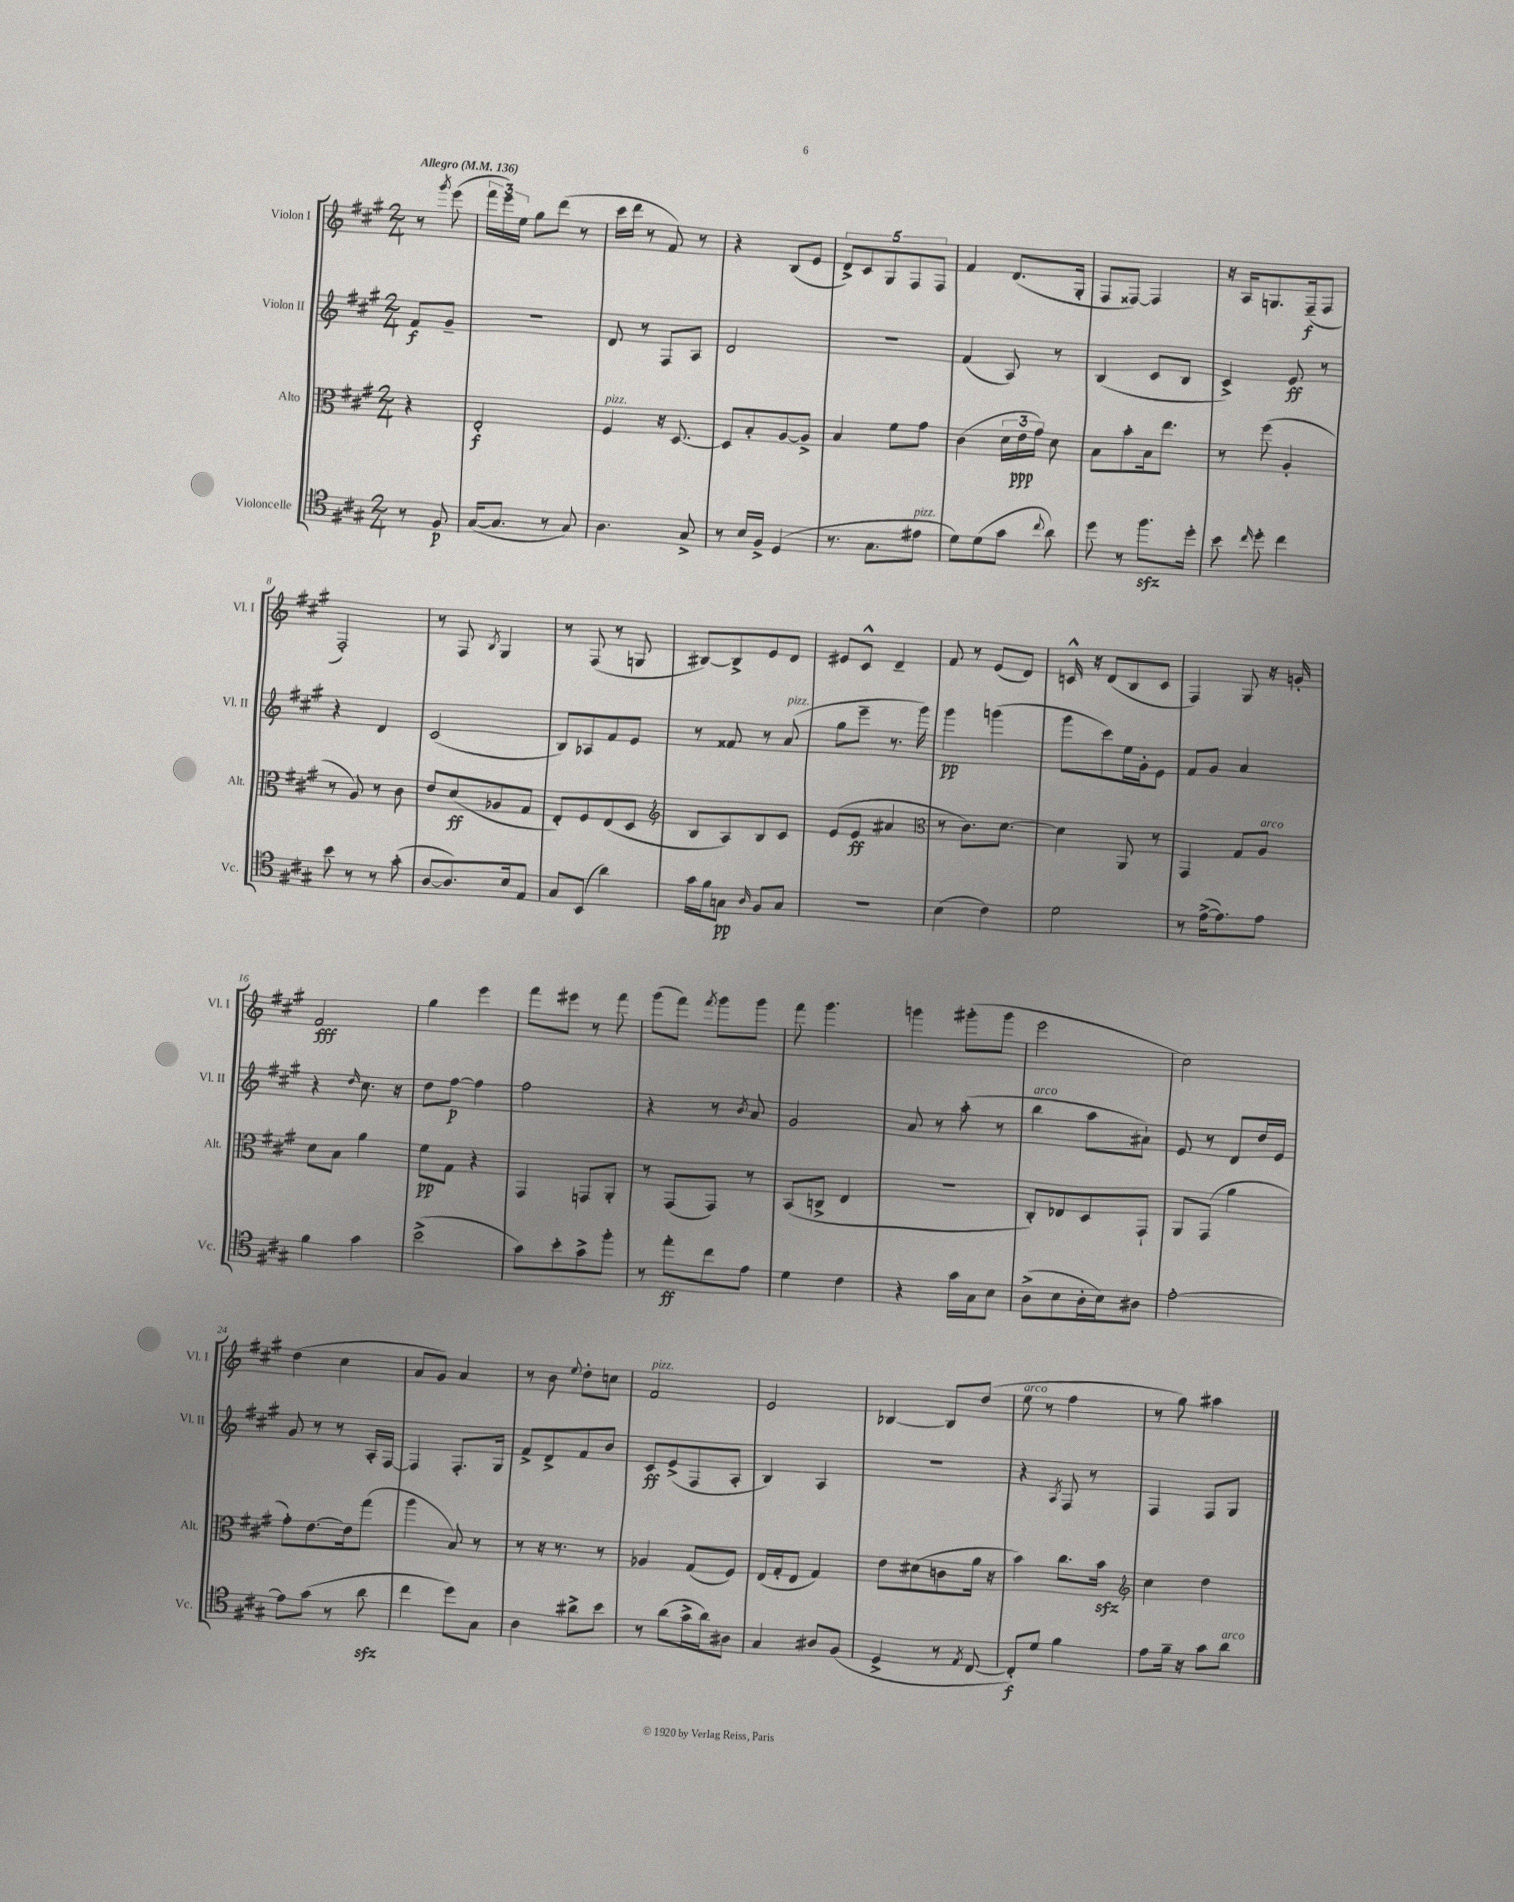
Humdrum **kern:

**kern	**dynam	**kern	**dynam	**kern	**dynam	**kern	**dynam
*part4	*part4	*part3	*part3	*part2	*part2	*part1	*part1
*staff4	*staff4	*staff3	*staff3	*staff2	*staff2	*staff1	*staff1
*I"Violoncelle	*	*I"Alto	*	*I"Violon II	*	*I"Violon I	*
*I'Vc.	*	*I'Alt.	*	*I'Vl. II	*	*I'Vl. I	*
*clefC4	*	*clefC3	*	*clefG2	*	*clefG2	*
*k[f#c#g#]	*	*k[f#c#g#]	*	*k[f#c#g#]	*	*k[f#c#g#]	*
*M2/4	*	*M2/4	*	*M2/4	*	*M2/4	*
*MM136	*	*MM136	*	*MM136	*	*MM136	*
=	=	=	=	=	=	=	=
!	!	!	!	!	!	!LO:TX:a:B:t=Allegro	!
8r	.	4r	.	8f#/L	f	8r	.
.	.	.	.	.	.	8qggg#/	.
8F#/	p	.	.	8g#~/J	.	(8eee\	.
=1	=1	=1	=1	=1	=1	=1	=1
([16G#/KL	.	2E'/	f	2r	.	24fff#\LL	.
.	.	.	.	.	.	24eee\)	.
8.G#/J]	.	.	.	.	.	.	.
.	.	.	.	.	.	24ee\JJ	.
.	.	.	.	.	.	8gg#\L	.
8r	.	.	.	.	.	(8ddd\J	.
8G#/)	.	.	.	.	.	8r	.
=2	=2	=2	=2	=2	=2	=2	=2
!	!	!LO:TX:a:i:t=pizz.	!	!	!	!	!
4.A\	.	4F#/	.	8d/	.	16ccc#\LL	.
.	.	.	.	.	.	16ddd\JJ	.
.	.	.	.	8r	.	8r	.
.	.	16r	.	8F#/L	.	8f#/)	.
.	.	[8.D/	.	.	.	.	.
8G#^/	.	.	.	8A/J	.	8r	.
=3	=3	=3	=3	=3	=3	=3	=3
8r	.	8D/L]	.	2d/	.	4r	.
16B/LL	.	8B'/	.	.	.	.	.
16F#^/JJ	.	.	.	.	.	.	.
(4D/	.	[8A/	.	.	.	(8B/L	.
.	.	8A^/J]	.	.	.	8e/J	.
=4	=4	=4	=4	=4	=4	=4	=4
8.r	.	4B/	.	2r	.	10d^/L)	.
.	.	.	.	.	.	10c#/	.
8.G#\L	.	.	.	.	.	.	.
.	.	.	.	.	.	10G#/	.
.	.	8f#\L	.	.	.	.	.
.	.	.	.	.	.	10F#/	.
!LO:TX:a:i:t=pizz.	!	!	!	!	!	!	!
8e#X\J	.	8g#\J	.	.	.	.	.
.	.	.	.	.	.	10F#/J	.
=5	=5	=5	=5	=5	=5	=5	=5
8d\L)	.	(4c#\	.	(4f#/	.	4f#/	.
(8d\	.	.	.	.	.	.	.
8g#\J	.	24d\LL	.	8A/)	.	(8.d/L	.
.	.	24e\	ppp	.	.	.	.
.	.	24g#\JJ)	.	.	.	.	.
8qqcc#/	.	.	.	.	.	.	.
8a\)	.	8d\	.	8r	.	.	.
.	.	.	.	.	.	16G#'/Jk	.
=6	=6	=6	=6	=6	=6	=6	=6
8dd\	.	8B\L	.	(4B/	.	8F#/L	.
8r	.	8b'\	.	.	.	[8F##X/J)	.
8.ff#zz\L	.	16B\k	.	8c#/L	.	4F##/]	.
.	.	8.ee\J	.	.	.	.	.
.	.	.	.	8B/J	.	.	.
16dd'\Jk	.	.	.	.	.	.	.
=7	=7	=7	=7	=7	=7	=7	=7
8b\	.	8r	.	4c#^/)	.	16r	.
.	.	.	.	.	.	16A/KL	.
16qqcc#/	.	.	.	.	.	.	.
8dd'\	.	(8ff#\	.	.	.	8.Gn/	.
4cc#\	.	4A'/	.	8e/	ff	.	.
.	.	.	.	.	.	(16F#~/k	f
.	.	.	.	8r	.	8F#/J	.
!!LO:LB:g=z
=8	=8	=8	=8	=8	=8	=8	=8
8b\	.	8r	.	4r	.	2F#'/)	.
8r	.	8A/)	.	.	.	.	.
8r	.	8r	.	4d/	.	.	.
(8g#'\	.	8c#\	.	.	.	.	.
=9	=9	=9	=9	=9	=9	=9	=9
[8A/L	.	8e/L	.	(2c#/	.	8r	.
8.A/])	.	(8d/	ff	.	.	8F#/	.
.	.	.	.	.	.	8qB/	.
.	.	8A-X/	.	.	.	4G#/	.
16B/k	.	.	.	.	.	.	.
8E/J	.	8G#/J	.	.	.	.	.
=10	=10	=10	=10	=10	=10	=10	=10
8G#/L	.	8E'/L)	.	8B/L)	.	8r	.
(8BB/J	.	8F#/	.	8A-X/	.	(8F#/	.
4a\)	.	(8E/	.	8f#/	.	8r	.
.	.	8D/J	.	8e/J	.	8Gn/	.
=11	=11	=11	=11	=11	=11	=11	=11
*	*	*clefG2	*	*	*	*	*
16g#\LL	.	8B/L	.	8r	.	[8B#X/L)	.
16f#\J	.	.	.	.	.	.	.
8Gn\J	pp	8A/)	.	8f##X/	.	8B#^/]	.
16qqA/	.	.	.	.	.	.	.
8F#/L	.	8B/	.	8r	.	8e/	.
!	!	!	!	!LO:TX:a:i:t=pizz.	!	!	!
8G/J	.	8c#/J	.	(8a/	.	8d/J	.
=12	=12	=12	=12	=12	=12	=12	=12
2r	.	(8e/L	.	8gg#\L	.	8e#X/L	.
.	.	8e/J	ff	8eee~\J	.	8c#^^/J	.
.	.	4a#X/	.	8.r	.	4d~/	.
.	.	.	.	16ggg#\)	.	.	.
=13	=13	=13	=13	=13	=13	=13	=13
*	*	*clefC3	*	*	*	*	*
(4B\	.	8r	.	4ggg#\	pp	8f#/	.
.	.	8.c#\L)	.	.	.	8r	.
4c#\)	.	.	.	(4gggn\	.	(8e/L	.
.	.	[8.d\J	.	.	.	.	.
.	.	.	.	.	.	8d/J)	.
=14	=14	=14	=14	=14	=14	=14	=14
2d\	.	4d\]	.	8ggg#\L	.	16cn^^/	.
.	.	.	.	.	.	16r	.
.	.	.	.	8ccc#\)	.	(8d/L	.
.	.	8AA/	.	16ee\L	.	8B/	.
.	.	.	.	16g#'\J	.	.	.
.	.	8r	.	8e\J	.	8c/J	.
=15	=15	=15	=15	=15	=15	=15	=15
8r	.	4GG#/	.	8f#/L	.	4F#/)	.
([16e^\KL	.	.	.	8g#/J	.	.	.
8.e\])	.	.	.	.	.	.	.
.	.	8G#/L	.	4a/	.	8G#/	.
!	!	!LO:TX:a:i:t=arco	!	!	!	!	!
8e\J	.	8A/J	.	.	.	16r	.
.	.	.	.	.	.	16gn'/	.
!!LO:LB:g=z
=16	=16	=16	=16	=16	=16	=16	=16
4f#\	.	8d\L	.	4r	.	2f#/	fff
.	.	8B\J	.	.	.	.	.
.	.	.	.	16qqdd/	.	.	.
4g#\	.	4a\	.	8.cc#\	.	.	.
.	.	.	.	16r	.	.	.
=17	=17	=17	=17	=17	=17	=17	=17
(2b^\	.	8f#\L	pp	8dd\L	.	4gg#\	.
.	.	8G#\J	.	[8ff#\J	p	.	.
.	.	4r	.	4ff#\]	.	4eee\	.
=18	=18	=18	=18	=18	=18	=18	=18
8g#\L)	.	4GG#/	.	2ff#\	.	8fff#\L	.
8b'\	.	.	.	.	.	8eee#X\J	.
8g#^\	.	8GGn/L	.	.	.	8r	.
8ff#'\J	.	8AA'/J	.	.	.	8fff#\	.
=19	=19	=19	=19	=19	=19	=19	=19
8r	.	8r	.	4r	.	(8ggg#\L	.
8ee'\L	ff	(8GG#/L	.	.	.	8fff#\J)	.
.	.	.	.	.	.	8qfff#/	.
8cc#\	.	8GG#/J)	.	8r	.	8ggg#\L	.
.	.	.	.	8qb/	.	.	.
8e\J	.	8r	.	8a/	.	8ggg#\J	.
=20	=20	=20	=20	=20	=20	=20	=20
4d\	.	(8BB/L	.	2g#/	.	8fff#\	.
.	.	8Cn^/J	.	.	.	4.ggg#\	.
4c#\	.	4E/	.	.	.	.	.
=21	=21	=21	=21	=21	=21	=21	=21
4r	.	2r	.	8a/	.	4gggn\	.
.	.	.	.	8r	.	.	.
16g#\LL	.	.	.	(8aa'\	.	(8ggg#X'\L	.
16G#\J	.	.	.	.	.	.	.
8B\J	.	.	.	8r	.	8ggg#\J	.
=22	=22	=22	=22	=22	=22	=22	=22
!	!	!	!	!LO:TX:a:i:t=arco	!	!	!
(8A^\L	.	8C#'/L)	.	4bb\	.	2eee\	.
8B\	.	8E-X/	.	.	.	.	.
16A'\L	.	8D/	.	8aa\L	.	.	.
16B\J)	.	.	.	.	.	.	.
8A#X\J	.	8GG#`/J	.	8a#X`\J)	.	.	.
=23	=23	=23	=23	=23	=23	=23	=23
[2e'\	.	8AA/L	.	8e/	.	2cc#\)	.
.	.	(8GG#/J	.	8r	.	.	.
.	.	4a\	.	8d/L	.	.	.
.	.	.	.	16dd/L	.	.	.
.	.	.	.	16e/JJ	.	.	.
!!LO:LB:g=z
=24	=24	=24	=24	=24	=24	=24	=24
8e\L]	.	8g#'\L)	.	8g#/	.	(4dd\	.
(8g#\J	.	[8.e\	.	8r	.	.	.
8r	.	.	.	8r	.	4cc#\	.
.	.	16e\k]	.	.	.	.	.
8azz\	.	(8gg#\J	.	16A'/LL	.	.	.
.	.	.	.	[16F#/JJ	.	.	.
=25	=25	=25	=25	=25	=25	=25	=25
4cc#\	.	4aa\	.	4F#/]	.	8a/L	.
.	.	.	.	.	.	8g#/J)	.
8dd\L)	.	8B/)	.	8.F#'/L	.	4a/	.
8G#\J	.	8r	.	.	.	.	.
.	.	.	.	16G#/Jk	.	.	.
=26	=26	=26	=26	=26	=26	=26	=26
4A\	.	8r	.	8f#^/L	.	8r	.
.	.	16r	.	8d^/	.	8b\	.
.	.	8.r	.	.	.	.	.
.	.	.	.	.	.	8qqee/	.
8a#X^\L	.	.	.	8f#/	.	8dd'\L	.
8b\J	.	8r	.	8b/J	.	8ccn\J	.
=27	=27	=27	=27	=27	=27	=27	=27
!	!	!	!	!	!	!LO:TX:a:i:t=pizz.	!
8r	.	4A-X/	.	8c#/L	ff	2f#/	.
(8a\L	.	.	.	(8e^/	.	.	.
16g#^\L	.	(8G#/L	.	8F#/	.	.	.
16a\J)	.	.	.	.	.	.	.
8A#X\J	.	8F#/J)	.	8A'/J	.	.	.
=28	=28	=28	=28	=28	=28	=28	=28
4G#/	.	(16E/LL	.	4B/)	.	2e/	.
.	.	16G#'/J	.	.	.	.	.
.	.	8E/J	.	.	.	.	.
8A#X/L	.	4G#/)	.	4A/	.	.	.
(8F#/J	.	.	.	.	.	.	.
=29	=29	=29	=29	=29	=29	=29	=29
4D^/	.	8e\L	.	2r	.	[4B-X/	.
.	.	(8d#X\	.	.	.	.	.
8r	.	8cn\	.	.	.	8B-/L]	.
8qE/	.	.	.	.	.	.	.
[8C#/	.	16a\Jk	.	.	.	(8dd/J	.
.	.	16r	.	.	.	.	.
=30	=30	=30	=30	=30	=30	=30	=30
!	!	!	!	!	!	!LO:TX:a:i:t=arco	!
8C#'/L])	f	4b\)	.	4r	.	8ee\	.
8d/J	.	.	.	.	.	8r	.
.	.	.	.	8qA/	.	.	.
4f#\	.	8.cc#\L	.	8F#/	.	4ff#\	.
.	.	.	.	8r	.	.	.
.	.	16bzz\Jk	.	.	.	.	.
=31	=31	=31	=31	=31	=31	=31	=31
*	*	*clefG2	*	*	*	*	*
8e\L	.	4cc#\	.	4F#/	.	8r	.
16f#~\Jk	.	.	.	.	.	8gg#\)	.
16r	.	.	.	.	.	.	.
8g#\L	.	4dd\	.	8F#/L	.	4aa#X\	.
!LO:TX:a:i:t=arco	!	!	!	!	!	!	!
8a\J	.	.	.	8G#/J	.	.	.
==	==	==	==	==	==	==	==
*-	*-	*-	*-	*-	*-	*-	*-
